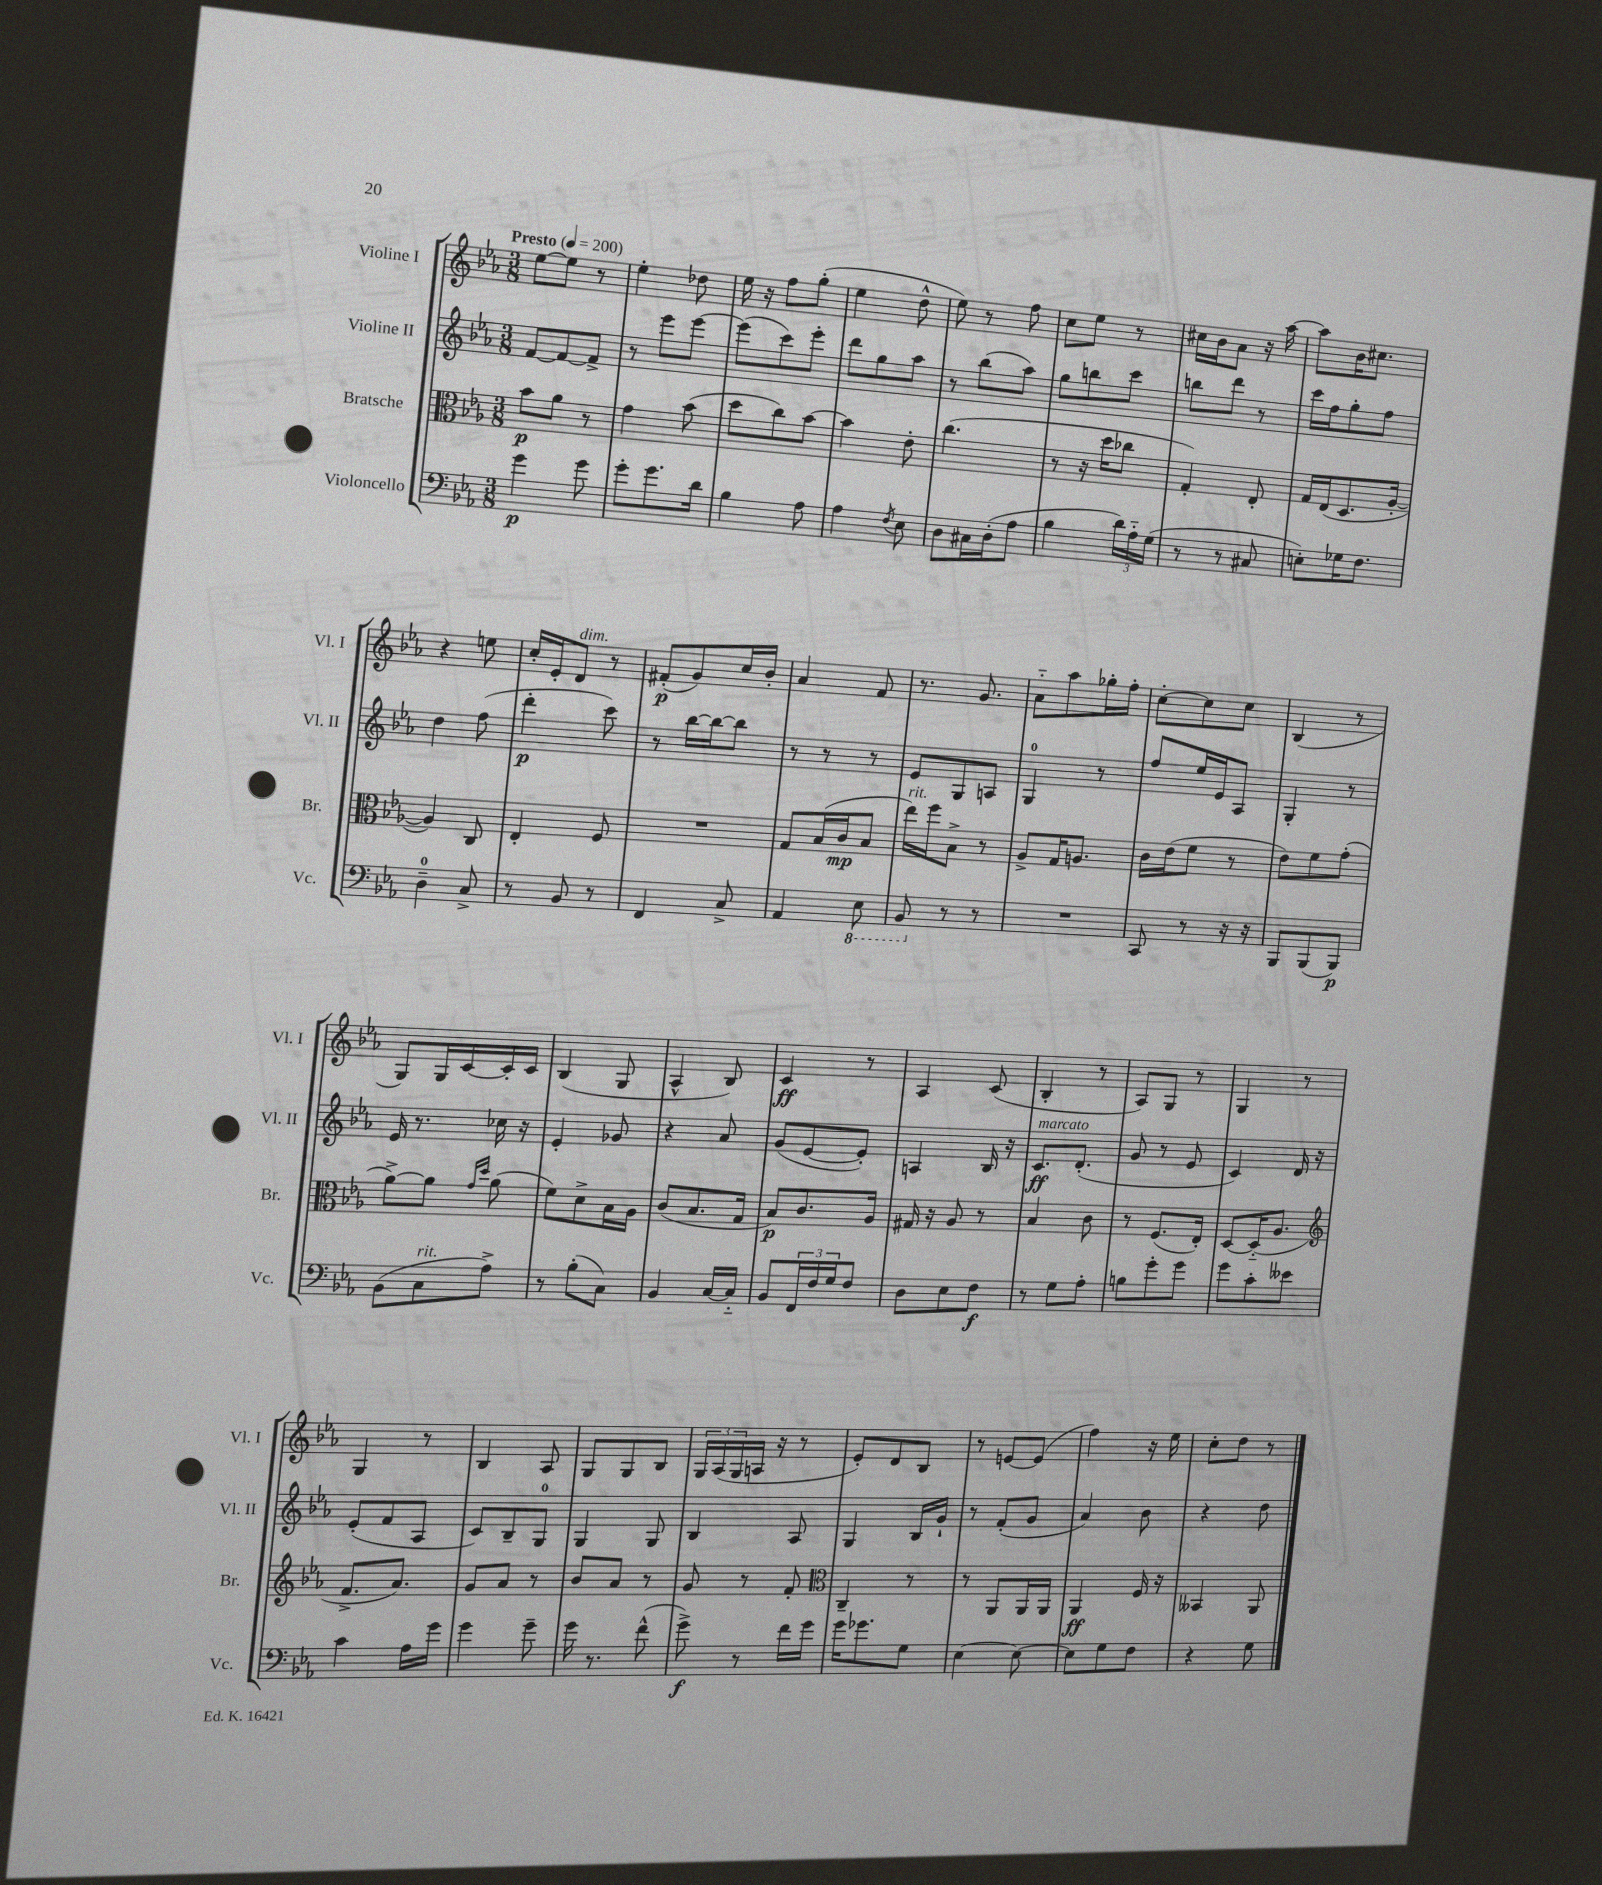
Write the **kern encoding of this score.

**kern	**dynam	**kern	**dynam	**kern	**dynam	**kern	**dynam
*part4	*part4	*part3	*part3	*part2	*part2	*part1	*part1
*staff4	*staff4	*staff3	*staff3	*staff2	*staff2	*staff1	*staff1
*I"Violoncello	*	*I"Bratsche	*	*I"Violine II	*	*I"Violine I	*
*I'Vc.	*	*I'Br.	*	*I'Vl. II	*	*I'Vl. I	*
*clefF4	*	*clefC3	*	*clefG2	*	*clefG2	*
*k[b-e-a-]	*	*k[b-e-a-]	*	*k[b-e-a-]	*	*k[b-e-a-]	*
*M3/8	*	*M3/8	*	*M3/8	*	*M3/8	*
*MM200	*	*MM200	*	*MM200	*	*MM200	*
=1	=1	=1	=1	=1	=1	=1	=1
!	!	!	!	!	!	!LO:TX:a:B:t=Presto	!
4g\	p	8b-\L	p	[8f/L	.	[8ee-\L	.
.	.	8a-\J	.	8f/_	.	8ee-\J]	.
8g\	.	8r	.	8f^/J]	.	8r	.
=2	=2	=2	=2	=2	=2	=2	=2
8g'\L	.	4g\	.	8r	.	4ee-'\	.
8.g\	.	.	.	8eee-\L	.	.	.
.	.	(8b-\	.	[8eee-\J	.	8dd-X\	.
16d\Jk	.	.	.	.	.	.	.
=3	=3	=3	=3	=3	=3	=3	=3
4B-\	.	8dd\L	.	(8eee-\L]	.	16ee-\	.
.	.	.	.	.	.	16r	.
.	.	8cc\)	.	8ccc\)	.	8ff\L	.
8A-\	.	[8b-\J	.	8eee-'\J	.	(8gg'\J	.
=4	=4	=4	=4	=4	=4	=4	=4
4A-\	.	4b-\]	.	8ddd\L	.	4ee-\	.
.	.	.	.	8gg\	.	.	.
8qF/	.	.	.	.	.	.	.
8E-\	.	8e-'\	.	8aa-\J	.	8dd^^\	.
=5	=5	=5	=5	=5	=5	=5	=5
8D\L	.	(4.cc\	.	8r	.	8ee-\)	.
16C#X\L	.	.	.	(8bb-\L	.	8r	.
(16D'\J	.	.	.	.	.	.	.
8A-\J	.	.	.	8aa-\J)	.	8ff\	.
=6	=6	=6	=6	=6	=6	=6	=6
4B-\	.	8r	.	8gg\L	.	8cc\L	.
.	.	16r	.	8bbn\	.	8ee-\J	.
.	.	16dd\KL	.	.	.	.	.
24d\LL)	.	8cc-X\J	.	8ccc\J	.	8r	.
24A-\	.	.	.	.	.	.	.
(24G\JJ	.	.	.	.	.	.	.
=7	=7	=7	=7	=7	=7	=7	=7
8r	.	4G'/)	.	8bbn\L	.	16cc#X\LL	.
.	.	.	.	.	.	16b-\J	.
8r	.	.	.	8ddd\J	.	8a-\J	.
8C#X/	.	8E-'/	.	8r	.	16r	.
.	.	.	.	.	.	[16aa-\	.
=8	=8	=8	=8	=8	=8	=8	=8
8En'\L)	.	16G/LL	.	16ccc\LL	.	8aa-\L]	.
.	.	(16E-/J	.	16ff\J	.	.	.
16G-X\K	.	8.D/	.	8gg'\	.	16b-\K	.
8.F\J	.	.	.	.	.	8.cc#X\J	.
.	.	.	.	8ff\J	.	.	.
.	.	[16A-'/Jk	.	.	.	.	.
!!LO:LB:g=z
=9	=9	=9	=9	=9	=9	=9	=9
4D~\	.	4A-/])	.	4dd\	.	4r	.
8C^/	.	8C/	.	(8ff\	.	8een\	.
=10	=10	=10	=10	=10	=10	=10	=10
8r	.	4E-'/	.	4ddd'\	p	16cc'/LL	.
.	.	.	.	.	.	16e-'/J	.
!	!	!	!	!	!	!LO:TX:a:i:t=dim.	!
8BB-/	.	.	.	.	.	8d/J	.
8r	.	8F/	.	8ccc\)	.	8r	.
=11	=11	=11	=11	=11	=11	=11	=11
4FF/	.	4.r	.	8r	.	(8f#X'/L	p
.	.	.	.	[16bb-\LL	.	8g/)	.
.	.	.	.	16bb-\J_	.	.	.
8C^/	.	.	.	8bb-\J]	.	16cc/L	.
.	.	.	.	.	.	16b-'/JJ	.
=12	=12	=12	=12	=12	=12	=12	=12
4AA-/	.	8G/L	.	8r	.	4a-/	.
.	.	(16B-/L	.	8r	.	.	.
.	.	16c/J	mp	.	.	.	.
*8ba	*	*	*	*	*	*	*
8EE-\	.	8B-/J	.	8r	.	8f/	.
=13	=13	=13	=13	=13	=13	=13	=13
!	!	!LO:TX:a:i:t=rit.	!	!	!	!	!
8BBB-/	.	16ee-\LL)	.	8e-/L	.	8.r	.
.	.	16ff\J	.	.	.	.	.
*X8ba	*	*	*	*	*	*	*
8r	.	8B-^\J	.	8G/	.	.	.
.	.	.	.	.	.	8.g/	.
8r	.	8r	.	8An/J	.	.	.
=14	=14	=14	=14	=14	=14	=14	=14
4.r	.	8A-^/L	.	4G/	.	8a-\L	.
.	.	16G/K	.	.	.	8aa-\	.
.	.	8.An/J	.	.	.	.	.
.	.	.	.	8r	.	16gg-X'\L	.
.	.	.	.	.	.	16ff'\JJ	.
=15	=15	=15	=15	=15	=15	=15	=15
8CC/	.	16c\LL	.	8ff/L	.	[8cc'\L	.
.	.	(16e-\J	.	.	.	.	.
8r	.	8f\J	.	16ee-/L	.	8cc\]	.
.	.	.	.	16e-/J	.	.	.
16r	.	8r	.	8A-/J	.	8cc\J	.
16r	.	.	.	.	.	.	.
=16	=16	=16	=16	=16	=16	=16	=16
8BBB-/L	.	8e-\L)	.	4G'/	.	(4B-/	.
(8BBB-/	.	8f\	.	.	.	.	.
8BBB-/J)	p	(8g'\J	.	8r	.	8r	.
!!LO:LB:g=z
=17	=17	=17	=17	=17	=17	=17	=17
(8BB-\L	.	[8a-^\L)	.	16e-/	.	8G/L)	.
.	.	.	.	8.r	.	.	.
!LO:TX:a:i:t=rit.	!	!	!	!	!	!	!
8C\	.	8a-\J]	.	.	.	16G/L	.
.	.	.	.	.	.	[16c/	.
.	.	16qqg/LL	.	.	.	.	.
.	.	16qqdd/JJ	.	.	.	.	.
8A-^\J)	.	(8a-\	.	16cc-X\	.	16c'/]	.
.	.	.	.	16r	.	16c/JJ	.
=18	=18	=18	=18	=18	=18	=18	=18
8r	.	8f\L)	.	4e-'/	.	(4B-/	.
(8B-'\L	.	8d^\	.	.	.	.	.
8C\J)	.	16B-\L	.	8g-X/	.	8G/	.
.	.	16A-\JJ	.	.	.	.	.
=19	=19	=19	=19	=19	=19	=19	=19
4BB-/	.	(8c/L	.	4r	.	4A-^^/	.
.	.	8.B-/	.	.	.	.	.
[16C/LL	.	.	.	8a-/	.	8B-/)	.
16C/JJ]	.	16G/Jk	.	.	.	.	.
=20	=20	=20	=20	=20	=20	=20	=20
8BB-/L	.	8B-/L)	p	(8g/L	.	4c/	ff
24FF/L	.	8.c/	.	[8e-/	.	.	.
24F/	.	.	.	.	.	.	.
24G/J	.	.	.	.	.	.	.
8F/J	.	.	.	8e-'/J])	.	8r	.
.	.	16A-/Jk	.	.	.	.	.
=21	=21	=21	=21	=21	=21	=21	=21
8D\L	.	16G#X/	.	4An/	.	4A-/	.
.	.	16r	.	.	.	.	.
8E-\	.	8A-/	.	.	.	.	.
8F\J	f	8r	.	16B-/	.	(8c/	.
.	.	.	.	16r	.	.	.
=22	=22	=22	=22	=22	=22	=22	=22
!	!	!	!	!LO:TX:a:i:t=marcato	!	!	!
8r	.	4B-/	.	8.c/L	ff	4B-'/	.
8G\L	.	.	.	.	.	.	.
.	.	.	.	(8.d'/J	.	.	.
8A-'\J	.	8c\	.	.	.	8r	.
=23	=23	=23	=23	=23	=23	=23	=23
8Bn\L	.	8r	.	8g/	.	8A-/L)	.
8g'\	.	(8.F/L	.	8r	.	8G/J	.
8g\J	.	.	.	8e-/	.	8r	.
.	.	16E-'/Jk)	.	.	.	.	.
=24	=24	=24	=24	=24	=24	=24	=24
8g\L	.	[8D/L	.	4c/)	.	4G/	.
8c'\	.	(16D/K]	.	.	.	.	.
.	.	8.A-/J	.	.	.	.	.
8e--X\J	.	.	.	16d/	.	8r	.
.	.	.	.	16r	.	.	.
!!LO:LB:g=z
=25	=25	=25	=25	=25	=25	=25	=25
*	*	*clefG2	*	*	*	*	*
4c\	.	8.f^/L	.	(8e-'/L	.	4G/	.
.	.	.	.	8f/	.	.	.
.	.	8.a-/J)	.	.	.	.	.
16A-\LL	.	.	.	8A-/J	.	8r	.
16g\JJ	.	.	.	.	.	.	.
=26	=26	=26	=26	=26	=26	=26	=26
4g\	.	8g/L	.	8c/L)	.	4B-/	.
.	.	8a-/J	.	8B-~/	.	.	.
8g~\	.	8r	.	8G/J	.	8A-/	.
=27	=27	=27	=27	=27	=27	=27	=27
16g\	.	8b-/L	.	4G/	.	8G/L	.
8.r	.	.	.	.	.	.	.
.	.	8a-/J	.	.	.	8G/	.
(8f^^\	.	8r	.	8G/	.	8B-/J	.
=28	=28	=28	=28	=28	=28	=28	=28
8g^\)	f	8g/	.	4B-/	.	24G/LL	.
.	.	.	.	.	.	(24A-/	.
.	.	.	.	.	.	24G/	.
8r	.	8r	.	.	.	16An/JJ	.
.	.	.	.	.	.	16r	.
16f\LL	.	8f'/	.	8A-/	.	8r	.
16g\JJ	.	.	.	.	.	.	.
=29	=29	=29	=29	=29	=29	=29	=29
*	*	*clefC3	*	*	*	*	*
16g\KL	.	4C~/	.	4G/	.	8e-'/L)	.
8.g-X\	.	.	.	.	.	.	.
.	.	.	.	.	.	8d/	.
8G\J	.	8r	.	16B-/LL	.	8B-/J	.
.	.	.	.	16g`/JJ	.	.	.
=30	=30	=30	=30	=30	=30	=30	=30
[4E-\	.	8r	.	8r	.	8r	.
.	.	8AA-/L	.	(8f'/L	.	[8en/L	.
8E-\_	.	16AA-/L	.	8g/J	.	(8e/J]	.
.	.	16AA-/JJ	.	.	.	.	.
=31	=31	=31	=31	=31	=31	=31	=31
8E-\L]	.	4AA-/	ff	4a-/)	.	4ff\)	.
8G\	.	.	.	.	.	.	.
8F\J	.	16F/	.	8b-\	.	16r	.
.	.	16r	.	.	.	16ee-\	.
=32	=32	=32	=32	=32	=32	=32	=32
4r	.	4BB--X/	.	4r	.	8cc'\L	.
.	.	.	.	.	.	8dd\J	.
8G\	.	8AA-/	.	8dd\	.	8r	.
==	==	==	==	==	==	==	==
*-	*-	*-	*-	*-	*-	*-	*-
